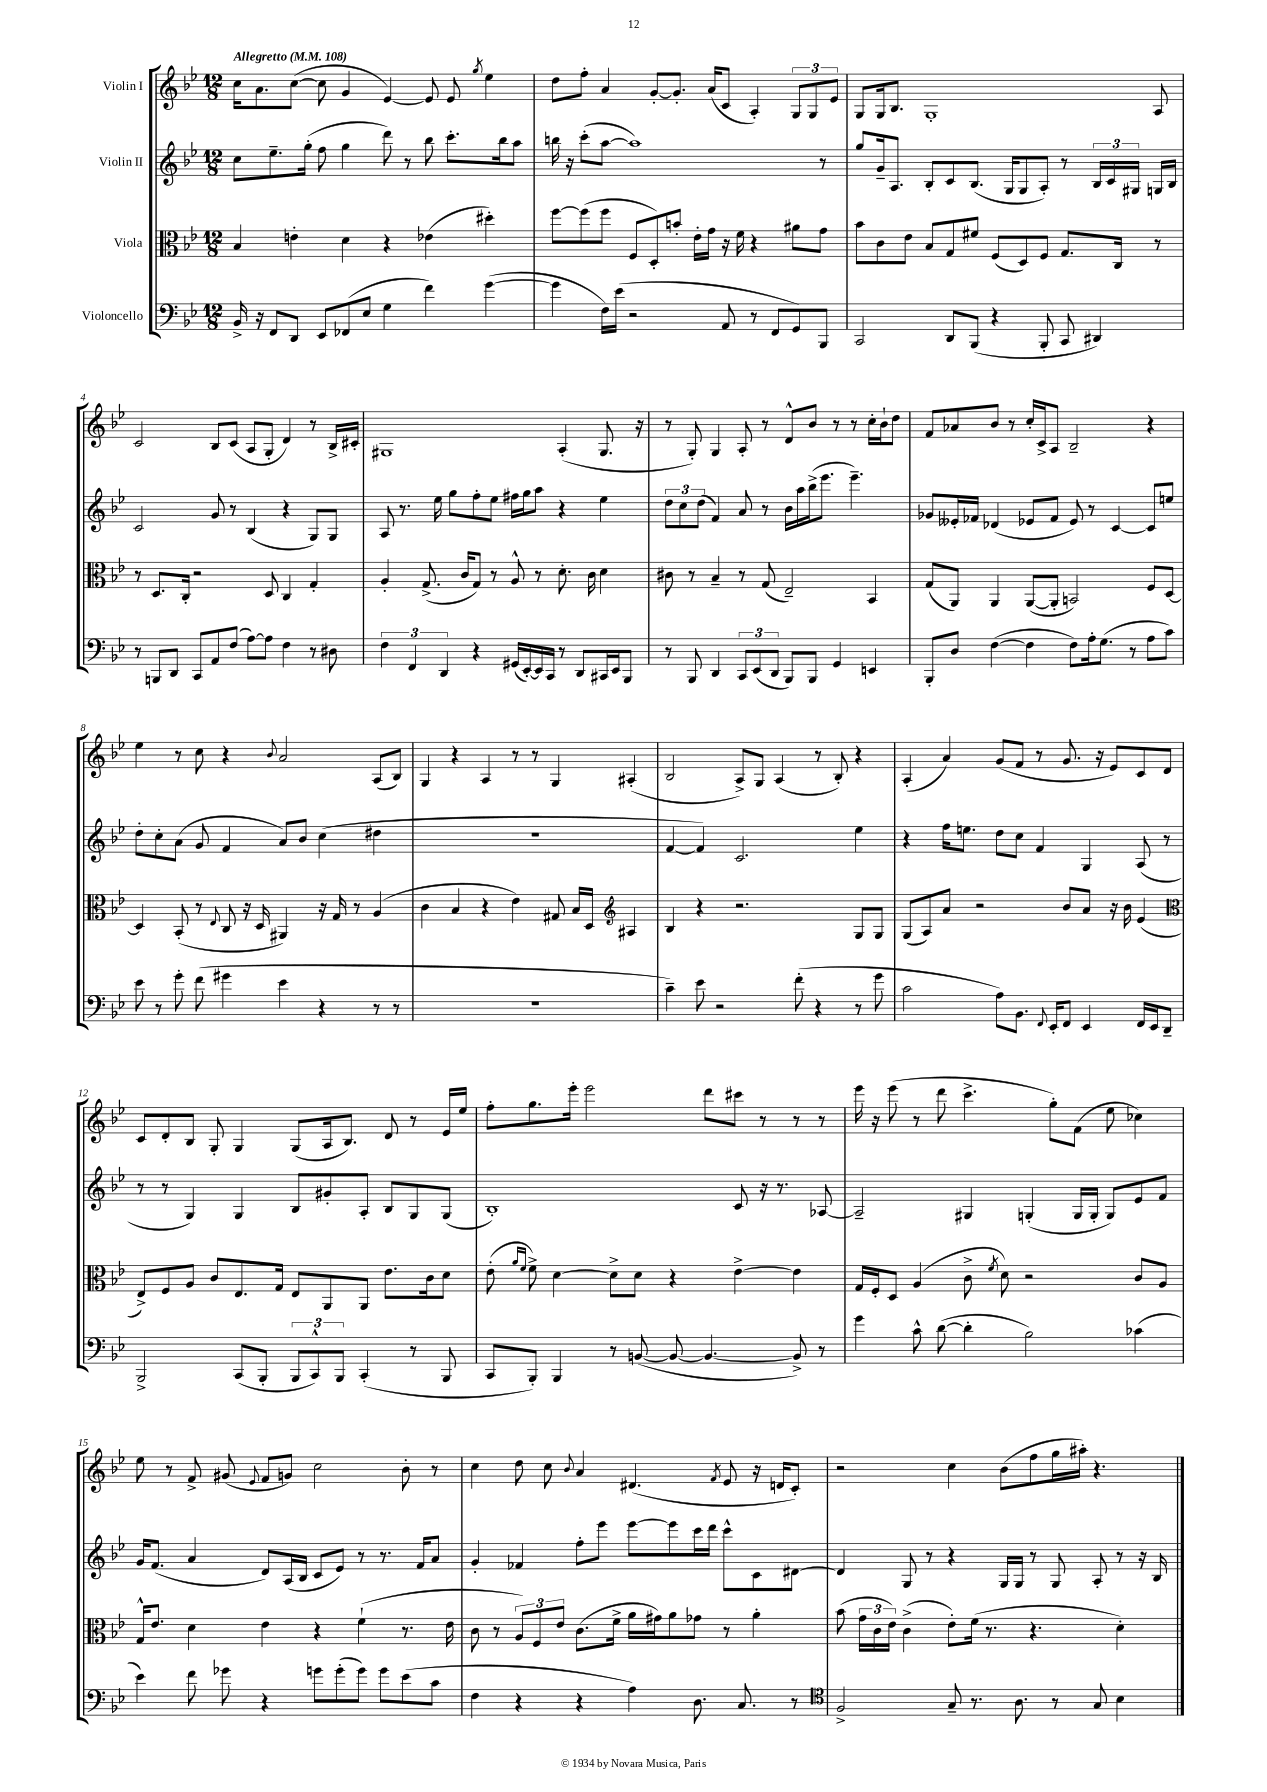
<<
\new StaffGroup <<
\new Staff = "s0" \with { instrumentName = "Violin I" } {
    \clef treble \key bes \major \numericTimeSignature \time 12/8 \tempo "Allegretto" 4 = 108
    \autoBeamOff c''16[ a'8. c''8]~( c''8 g'4 ees'4~) ees'8 ees'8 \acciaccatura { g''8 } ees''4 |
    d''8[ f''8]-. a'4 g'8[~-. g'8.]-. a'16[( c'8] a4-.) \tuplet 3/2 { g8[ g8 ees'8] } |
    g8[ g16 bes8.] g1-. a8 |
    c'2 bes8[ c'8]( a8[ g8]-. d'4) r8 bes16[-> cis'16]-. |
    gis1 a4-.( gis8. r16 |
    r8 g8-.) g4 a8-. r8 d'8[-^ bes'8] r8 r8 c''16[-. bes'16-! d''8] |
    f'8[ aes'8 bes'8] r8 c''16[-. c'16-> a8] bes2-- r4 |
    ees''4 r8 c''8 r4 \appoggiatura { bes'8 } a'2 a8[( bes8]) |
    g4 r4 a4 r8 r8 g4 ais4-.( |
    bes2 a8[->) g8] a4( r8 bes8-.) r4 |
    a4-.( a'4) g'8[( f'8] r8 g'8. r16 ees'8[) c'8 d'8] |
    c'8[ d'8-. bes8] g8-. g4 g8[( a16 bes8.]) d'8 r8 ees'16[ ees''16] |
    f''8[-. g''8. ees'''16]-. ees'''2 d'''8[ cis'''8] r8 r8 r8 |
    ees'''16 r16 ees'''8( r8 d'''8 c'''4.-> g''8[-.) f'8]( ees''8 ces''4) |
    ees''8 r8 f'8-> gis'8( \appoggiatura { ees'8 } f'8[ g'8]) c''2 bes'8-. r8 |
    c''4 d''8 c''8 \appoggiatura { bes'8 } a'4 dis'4.( \acciaccatura { f'8 } ees'8 r16 d'16[ c'8]-.) |
    r2 c''4 bes'8[( f''8 g''16 ais''16]-.) r4. \bar "|." |
}
\new Staff = "s1" \with { instrumentName = "Violin II" } {
    \clef treble \key bes \major \numericTimeSignature \time 12/8
    \autoBeamOff c''8[ ees''8.-- g''16]-.( f''8 g''4 d'''8) r8 bes''8 c'''8.[-. bes''16 a''8] |
    b''16 r16 c'''8[-.( a''8]~ a''1) r8 |
    g''8[ g'16-- a8.] bes8[-. c'8 bes8.]( g16[ g8 a8]-.) r8 \tuplet 3/2 { bes16[ c'16 gis16] } g16[ bes16] |
    c'2 g'8 r8 bes4( r4 g8[) g8] |
    a8 r8. ees''16 g''8[ f''8-. ees''8] fis''16[ g''16 a''8] r4 ees''4 |
    \tuplet 3/2 { d''8[ c''8 d''8]( } f'4) a'8 r8 bes'16[ a''16 bes''16->( ees'''8.] ees'''4.--) |
    ges'8[ eeses'16-. fes'16] des'4( ees'8[ fes'8] ees'8) r8 c'4~ c'8[ e''8] |
    d''8[-. c''8-. a'8]( g'8 f'4 a'8[) bes'8] c''4( dis''4 |
    R1. |
    f'4~ f'4) c'2. ees''4 |
    r4 f''16[ e''8.] d''8[ c''8] f'4 g4 a8( r8 |
    r8 r8 g4) g4 bes8[ gis'8-. a8]-. bes8[ g8 g8]( |
    bes1-.) c'8 r16 r8. aes8~ |
    aes2-- gis4 g4-.( g16[ g16]-. g8[) ees'8 f'8] |
    g'16[ f'8.]( a'4 d'8[) a16( bes16] c'8[ ees'8]) r8 r8. f'16[ a'8] |
    g'4-. fes'4 f''8[-. ees'''8] ees'''8[~ ees'''8 c'''16 d'''16] c'''8[-^ c'8 dis'8]~ |
    dis'4 g8 r8 r4 g16[ g16] r8 g8 a8-. r8 r16 bes16 \bar "|." |
}
\new Staff = "s2" \with { instrumentName = "Viola" } {
    \clef alto \key bes \major \numericTimeSignature \time 12/8
    \autoBeamOff bes4 e'4-. d'4 r4 ees'4( dis''4-.) |
    f''8[~ f''8( f''8] f8[ d8-.) b'8]-. ees'16[-. g'16] r16 f'16 r4 ais'8[ g'8] |
    bes'8[ c'8 ees'8] bes8[ g8 fis'8] f8[( d8) f8] g8.[ c16] r8 |
    r8 d8.[ c16]-. r2 d8 c4 g4-. |
    a4-. g8.->( c'16[ g8]) r8 a8-^ r8 d'8.-. c'16 d'4 |
    cis'8 r8 bes4-- r8 g8( ees2--) bes,4 |
    g8[( a,8]) a,4 a,8[~( a,8]-. b,2) f8[ d8]~ |
    d4 bes,8-.( r8 \appoggiatura { ees8 } c8 r16 d16 ais,4) r16 g16 r8 a4( |
    c'4 bes4 r4 ees'4) gis8 bes16[ d16] \clef treble ais4 |
    bes4 r4 r2. g8[ g8] |
    g8[( a8) a'8] r2 bes'8[ a'8] r16 bes'16 ees'4( |
    \clef alto ees8[->) f8 a8] c'8[ ees8. g16] ees8[ a,8 a,8] ees'8.[ c'16 d'8] |
    ees'8-.( \grace { a'16[ f'16] } f'8->) d'4~ d'8[-> d'8] r4 ees'4~-> ees'4 |
    g16[ f16-. d8] a4( c'8-> \acciaccatura { f'8 } d'8) r2 c'8[ a8] |
    g16[-^ ees'8.] d'4 ees'4 r4 f'4-!( r8. ees'16 |
    c'8 r8 \tuplet 3/2 { a8[) f8 ees'8] } c'8.[( f'16]-> a'16[ gis'16) a'8 ges'8] r8 a'4-. |
    bes'8( \tuplet 3/2 { g'16[ c'16 ees'16]) } c'4->( ees'8[-.) f'16]( r8. r4. d'4-.) \bar "|." |
}
\new Staff = "s3" \with { instrumentName = "Violoncello" } {
    \clef bass \key bes \major \numericTimeSignature \time 12/8
    \autoBeamOff bes,16-> r16 f,8[ d,8] ees,8[ fes,8( ees8] g4 f'4) g'4~( |
    g'4 f16[) ees'16]( r2 a,8 r8 f,8[ g,8) bes,,8] |
    c,2 d,8[ bes,,8]( r4 bes,,8-. c,8 dis,4) |
    r8 b,,8[ d,8] c,8[ a,8 f8]( a8[~) a8] f4 r8 dis8 |
    \tuplet 3/2 { f4 f,4 d,4 } r4 gis,16[( ees,16~-.) ees,16 c,16] r8 d,8[ cis,16 ees,16 bes,,8] |
    r8 bes,,8 d,4 \tuplet 3/2 { c,8[ ees,8( d,8] } bes,,8[) bes,,8] g,4 e,4 |
    bes,,8[-. d8] f4~( f4 f8[) a16-. g8.]( r8 a8[ c'8]) |
    ees'8 r8 g'8-. f'8( gis'4 ees'4 r4 r8 r8 |
    R1. |
    c'4--) ees'8 r2 f'8-.( r4 r8 g'8 |
    c'2 a8[) bes,8.] \appoggiatura { f,8 } ees,16[-. f,8] ees,4 f,16[ ees,16 d,8]-- |
    bes,,2-> c,8[( bes,,8]-. \tuplet 3/2 { bes,,8[ c,8-^) bes,,8] } c,4-.( r8 bes,,8 |
    c,8[ bes,,8]-.) bes,,4 r8 b,8~( b,8~ b,4.~ b,8->) r8 |
    g'4 c'8-^ d'8~( d'4-. bes2) ces'4( |
    ees'4) f'8 ges'8 r4 g'8[ g'8-.( g'8]) g'8[ ees'8( c'8] |
    f4 r4 r4 a4) d8. c8. r8 |
    \clef tenor f2-> g8-- r8. a8. r8 g8 bes4 \bar "|." |
}
>>
>>
